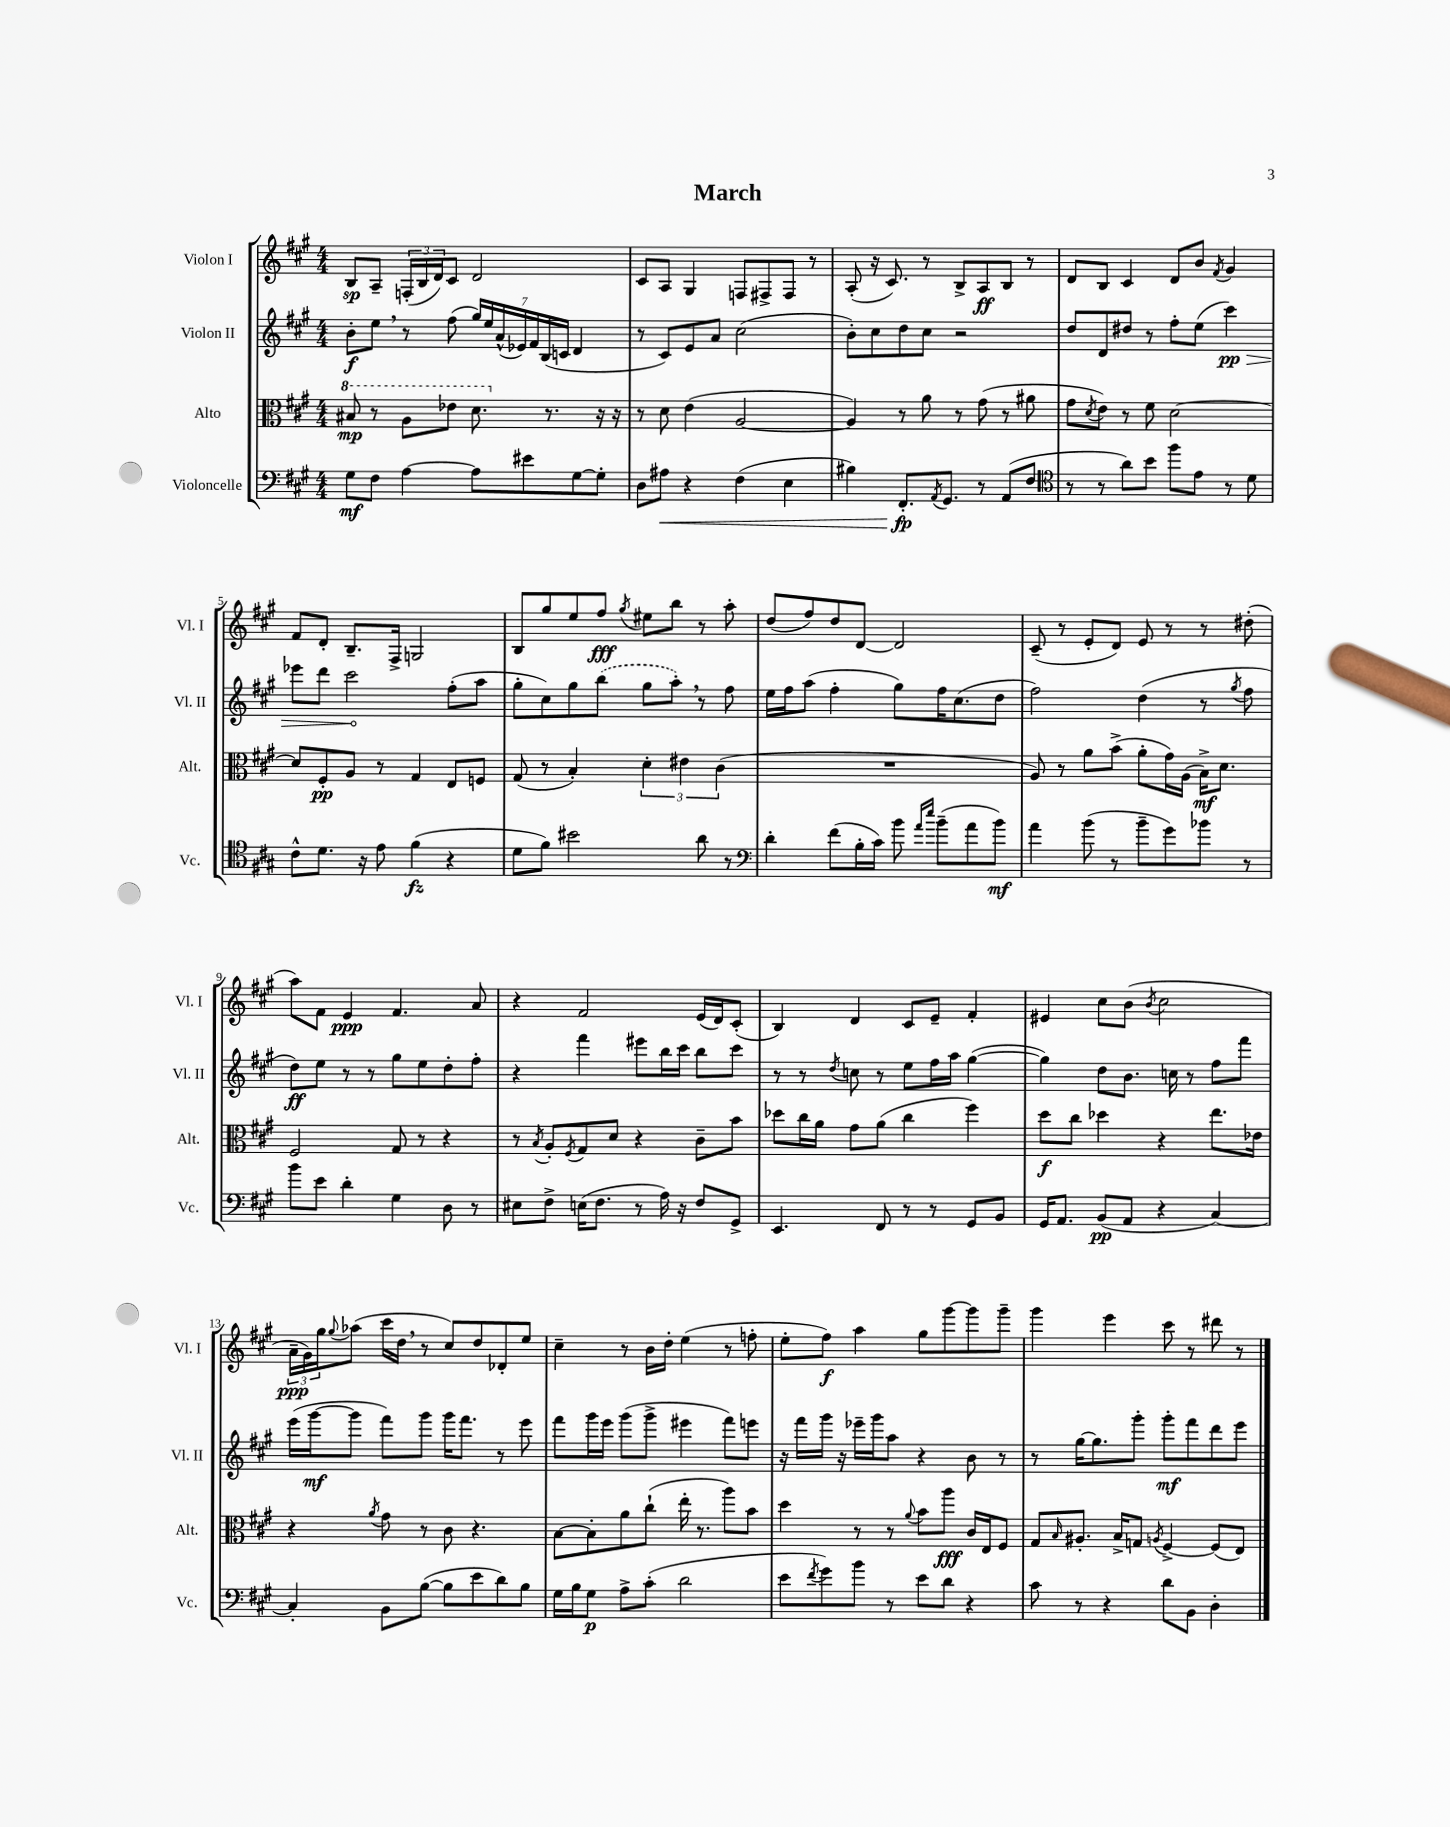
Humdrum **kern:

**kern	**dynam	**kern	**dynam	**kern	**dynam	**kern	**dynam
*part4	*part4	*part3	*part3	*part2	*part2	*part1	*part1
*staff4	*staff4	*staff3	*staff3	*staff2	*staff2	*staff1	*staff1
*I"Violoncelle	*	*I"Alto	*	*I"Violon II	*	*I"Violon I	*
*I'Vc.	*	*I'Alt.	*	*I'Vl. II	*	*I'Vl. I	*
*clefF4	*	*clefC3	*	*clefG2	*	*clefG2	*
*k[f#c#g#]	*	*k[f#c#g#]	*	*k[f#c#g#]	*	*k[f#c#g#]	*
*M4/4	*	*M4/4	*	*M4/4	*	*M4/4	*
*	*	*8va	*	*	*	*	*
=1	=1	=1	=1	=1	=1	=1	=1
8G#\L	mf	8b#X/	mp	8b'\L	f	8B/L	sp
8F#\J	.	8r	.	8ee,\J	.	8A~/J	.
[4A\	.	8a\L	.	8r	.	(24Fn'/LL	.
.	.	.	.	.	.	24B/	.
.	.	.	.	.	.	24d/J)	.
.	.	8ee-X\J	.	(8ff#\	.	8c#/J	.
8A\L]	.	8.dd\	.	28gg#/LL)	.	2d/	.
.	.	.	.	28ee/	.	.	.
.	.	.	.	(28a^^/	.	.	.
.	.	.	.	28e-X/)	.	.	.
8e#X\	.	.	.	.	.	.	.
.	.	.	.	28f#/	.	.	.
.	.	.	.	(28B/	.	.	.
*	*	*X8va	*	*	*	*	*
.	.	8.r	.	.	.	.	.
.	.	.	.	28cn/JJ	.	.	.
[8G#\	.	.	.	4d/	.	.	.
8G#'\J]	.	16r	.	.	.	.	.
.	.	16r	.	.	.	.	.
=2	=2	=2	=2	=2	=2	=2	=2
8D\L	.	8r	.	8r	.	8c#/L	.
!	!LO:HP:b	!	!	!	!	!	!
8A#X\J	<	8d\	.	8c#/L)	.	8A/J	.
4r	.	(4e\	.	8e/	.	4G#/	.
.	.	.	.	8a/J	.	.	.
(4F#\	.	[2A/	.	(2cc#\	.	8Fn/L	.
.	.	.	.	.	.	8F#X^/	.
4E\	.	.	.	.	.	8F#/J	.
.	.	.	.	.	.	8r	.
=3	=3	=3	=3	=3	=3	=3	=3
4B#X\)	.	4A/])	.	8b'\L)	.	(8A'/	.
.	.	.	.	8cc#\	.	16r	.
.	.	.	.	.	.	8.c#/)	.
8.FF#'/L	fp	8r	.	8dd\	.	.	.
.	.	8a\	.	8cc#\J	.	8r	.
8qAA/	.	.	.	.	.	.	.
8.GG#/J	[	.	.	.	.	.	.
.	.	8r	.	2r	.	8B^/L	.
8r	.	(8g#\	.	.	.	8A/	ff
(8AA/L	.	8r	.	.	.	8B/J	.
8F#/J	.	8a#X\	.	.	.	8r	.
=4	=4	=4	=4	=4	=4	=4	=4
*clefC4	*	*	*	*	*	*	*
8r	.	8g#\L	.	8dd/L	.	8d/L	.
.	.	8qd/	.	.	.	.	.
8r	.	8e\J)	.	8d/	.	8B/J	.
8a\L)	.	8r	.	8dd#X/J	.	4c#/	.
8b\J	.	8f#\	.	8r	.	.	.
8ff#\L	.	[2d\	.	8ff#'\L	.	8d/L	.
8e\J	.	.	.	(8ee\J	.	8b/J	.
.	.	.	.	.	.	8qf#/	.
!	!	!	!	!	!LO:HP:b	!	!
8r	.	.	.	4ccc#\)	> pp	4g#/	.
8d\	.	.	.	.	.	.	.
!!LO:LB:g=z
=5	=5	=5	=5	=5	=5	=5	=5
8c#^^\L	.	8d/L]	.	8eee-X\L	.	8f#/L	.
8.d\J	.	8F#'/	pp	8ddd\J	.	8d'/J	.
.	.	8A/J	.	2ccc#\	.	8.B~/L	.
16r	.	.	.	.	.	.	.
8e\	.	8r	.	.	.	.	.
.	.	.	.	.	.	16F#^/Jk	.
(4f#\	fz	4G#/	.	.	.	2Gn/	.
4r	.	8E/L	.	(8ff#'\L	]	.	.
.	.	8Fn/J	.	8aa\J	.	.	.
=6	=6	=6	=6	=6	=6	=6	=6
8d\L	.	(8G#/	.	8gg#'\L	.	8B/L	.
8f#\J)	.	8r	.	8cc#\)	.	8gg#/	.
2b#X\	.	4B'/)	.	8gg#\	.	8ee/	.
.	.	.	.	(8bb\J	.	8ff#/J	fff
.	.	.	.	.	.	8qgg#/	.
.	.	6d'\	.	8gg#\L	.	8ee#X\L	.
.	.	.	.	8aa',\J)	.	8bb\J	.
.	.	6e#X\	.	.	.	.	.
8a\	.	.	.	8r	.	8r	.
.	.	(6c#\	.	.	.	.	.
8r	.	.	.	8ff#\	.	8aa'\	.
=7	=7	=7	=7	=7	=7	=7	=7
*clefF4	*	*	*	*	*	*	*
4d'\	.	1r	.	16ee\LL	.	(8dd/L	.
.	.	.	.	16ff#\J	.	.	.
.	.	.	.	(8aa\J	.	8ff#/)	.
(8f#\L	.	.	.	4ff#'\	.	8dd/	.
16B'\L	.	.	.	.	.	[8d/J	.
16c#\JJ)	.	.	.	.	.	.	.
8b\	.	.	.	8gg#\L)	.	2d/]	.
16qqa/LL	.	.	.	.	.	.	.
16qqee/JJ	.	.	.	.	.	.	.
(8b~\L	.	.	.	16ff#\K	.	.	.
.	.	.	.	(8.cc#\	.	.	.
8a\	.	.	.	.	.	.	.
8b\J)	mf	.	.	8dd\J	.	.	.
=8	=8	=8	=8	=8	=8	=8	=8
4a\	.	8A/)	.	2ff#\)	.	(8c#~/	.
.	.	8r	.	.	.	8r	.
(8b\	.	8a\L	.	.	.	8e'/L	.
8r	.	(8b^\J	.	.	.	8d/J)	.
8b~\L	.	8a'\L	.	(4dd\	.	8e/	.
8g#\)	.	16g#\L)	.	.	.	8r	.
.	.	(16A\JJ	.	.	.	.	.
8b-X\J	.	16B^\KL)	mf	8r	.	8r	.
.	.	8.d\J	.	.	.	.	.
.	.	.	.	8qgg#/	.	.	.
8r	.	.	.	8ff#\	.	(8dd#X'\	.
!!LO:LB:g=z
=9	=9	=9	=9	=9	=9	=9	=9
8b\L	.	2F#/	.	8dd\L)	ff	8aa\L)	.
8e\J	.	.	.	8ee\J	.	8f#\J	.
4d'\	.	.	.	8r	.	4e/	ppp
.	.	.	.	8r	.	.	.
4G#\	.	8G#/	.	8gg#\L	.	4.f#/	.
.	.	8r	.	8ee\	.	.	.
8D\	.	4r	.	8dd'\	.	.	.
8r	.	.	.	8ff#'\J	.	8a/	.
=10	=10	=10	=10	=10	=10	=10	=10
8E#X\L	.	8r	.	4r	.	4r	.
.	.	8qB/	.	.	.	.	.
8F#^\J	.	8A'/L	.	.	.	.	.
.	.	8qF#/	.	.	.	.	.
(16En\KL	.	8G#/	.	4fff#\	.	2f#/	.
8.F#\J	.	.	.	.	.	.	.
.	.	8d/J	.	.	.	.	.
8r	.	4r	.	8eee#X\L	.	.	.
16A\)	.	.	.	16bb\L	.	.	.
16r	.	.	.	16ccc#\JJ	.	.	.
8F#/L	.	8c#~\L	.	8bb\L	.	(16e/LL	.
.	.	.	.	.	.	16d/J)	.
8GG#^/J	.	8b\J	.	8ccc#\J	.	(8c#'/J	.
=11	=11	=11	=11	=11	=11	=11	=11
4.EE/	.	8dd-X\L	.	8r	.	4B/)	.
.	.	16cc#\L	.	8r	.	.	.
.	.	16a\JJ	.	.	.	.	.
.	.	.	.	8qdd/	.	.	.
.	.	8g#\L	.	8ccn\	.	4d/	.
8FF#/	.	(8a\J	.	8r	.	.	.
8r	.	4cc#\	.	8ee\L	.	8c#/L	.
8r	.	.	.	16ff#\L	.	8e~/J	.
.	.	.	.	16aa\JJ	.	.	.
8GG#/L	.	4ff#\)	.	([4gg#\	.	4f#'/	.
8BB/J	.	.	.	.	.	.	.
=12	=12	=12	=12	=12	=12	=12	=12
16GG#/KL	.	8dd\L	f	4gg#\])	.	4e#X/	.
8.AA/J	.	.	.	.	.	.	.
.	.	8cc#\J	.	.	.	.	.
(8BB/L	pp	4dd-X\	.	8dd\L	.	8cc#\L	.
8AA/J	.	.	.	8.b\J	.	(8b\J	.
.	.	.	.	.	.	8qb/	.
4r	.	4r	.	.	.	2cc#\	.
.	.	.	.	16ccn\	.	.	.
.	.	.	.	8r	.	.	.
[4C#/)	.	8.ee\L	.	8ff#\L	.	.	.
.	.	.	.	8fff#\J	.	.	.
.	.	16e-X\Jk	.	.	.	.	.
!!LO:LB:g=z
=13	=13	=13	=13	=13	=13	=13	=13
4C#'/]	.	4r	.	(16eee\LL	.	24a~\LL	ppp
.	.	.	.	.	.	24g#\)	.
.	.	.	.	[16ggg#\J	mf	.	.
.	.	.	.	.	.	24gg#\J	.
.	.	.	.	.	.	8qqgg#/	.
.	.	.	.	8ggg#\J]	.	(8aa-X\J	.
.	.	8qa/	.	.	.	.	.
8BB\L	.	8g#\	.	8fff#\L)	.	16ccc#\LL	.
.	.	.	.	.	.	16dd,\JJ	.
([8B\J	.	8r	.	8ggg#\J	.	8r	.
8B\L]	.	8c#\	.	16ggg#\KL	.	8cc#/L)	.
.	.	.	.	8.fff#\J	.	.	.
8e\	.	4.r	.	.	.	8dd/	.
8d\)	.	.	.	8r	.	8d-X'/	.
8B\J	.	.	.	8eee\	.	8ee/J	.
=14	=14	=14	=14	=14	=14	=14	=14
16G#\LL	.	[8B\L	.	8fff#\L	.	4cc#~\	.
16B\J	.	.	.	.	.	.	.
8G#\J	p	8B'\]	.	16ggg#\L	.	.	.
.	.	.	.	16eee\JJ	.	.	.
8A^\L	.	8a\	.	(8ggg#\L	.	8r	.
(8c#'\J	.	(8cc#`\J	.	8ggg#^\J	.	16b\LL	.
.	.	.	.	.	.	16dd'\JJ	.
2d\	.	16ee'\	.	4eee#X\	.	(4ee\	.
.	.	8.r	.	.	.	.	.
.	.	8aa\L)	.	8fff#\L)	.	8r	.
.	.	8b\J	.	8eeen\J	.	8ffn'\	.
=15	=15	=15	=15	=15	=15	=15	=15
8e\L	.	4dd\	.	16r	.	8ee'\L	.
.	.	.	.	16fff#\LL	.	.	.
8qf#/	.	.	.	.	.	.	.
8g#\)	.	.	.	16ggg#\JJ	.	8ff#\J)	f
.	.	.	.	16r	.	.	.
8b\J	.	8r	.	16eee-X~\LL	.	4aa\	.
.	.	.	.	16ggg#\J	.	.	.
8r	.	8r	.	8aa\J	.	.	.
.	.	8qqa/	.	.	.	.	.
8e\L	.	8b\L	.	4r	.	8gg#\L	.
8d\J	.	8aa\J	fff	.	.	[8ggg#\	.
4r	.	16c#/LL	.	8b\	.	8ggg#\]	.
.	.	16E/J	.	.	.	.	.
.	.	8F#/J	.	8r	.	8ggg#~\J	.
=16	=16	=16	=16	=16	=16	=16	=16
8c#\	.	8G#/L	.	8r	.	4ggg#\	.
.	.	16qqB/	.	.	.	.	.
8r	.	8.A#X'/J	.	[16gg#\KL	.	.	.
.	.	.	.	8.gg#\]	.	.	.
4r	.	.	.	.	.	4eee\	.
.	.	16B^/KL	.	.	.	.	.
.	.	8Gn/J	.	8ggg#'\J	.	.	.
.	.	8qAn/	.	.	.	.	.
8d\L	.	[4F#^/	.	8ggg#'\L	mf	8ccc#\	.
8BB\J	.	.	.	8fff#\	.	8r	.
4D'\	.	(8F#/L]	.	8ddd\	.	8ddd#X\	.
.	.	8E/J)	.	8eee\J	.	8r	.
==	==	==	==	==	==	==	==
*-	*-	*-	*-	*-	*-	*-	*-
